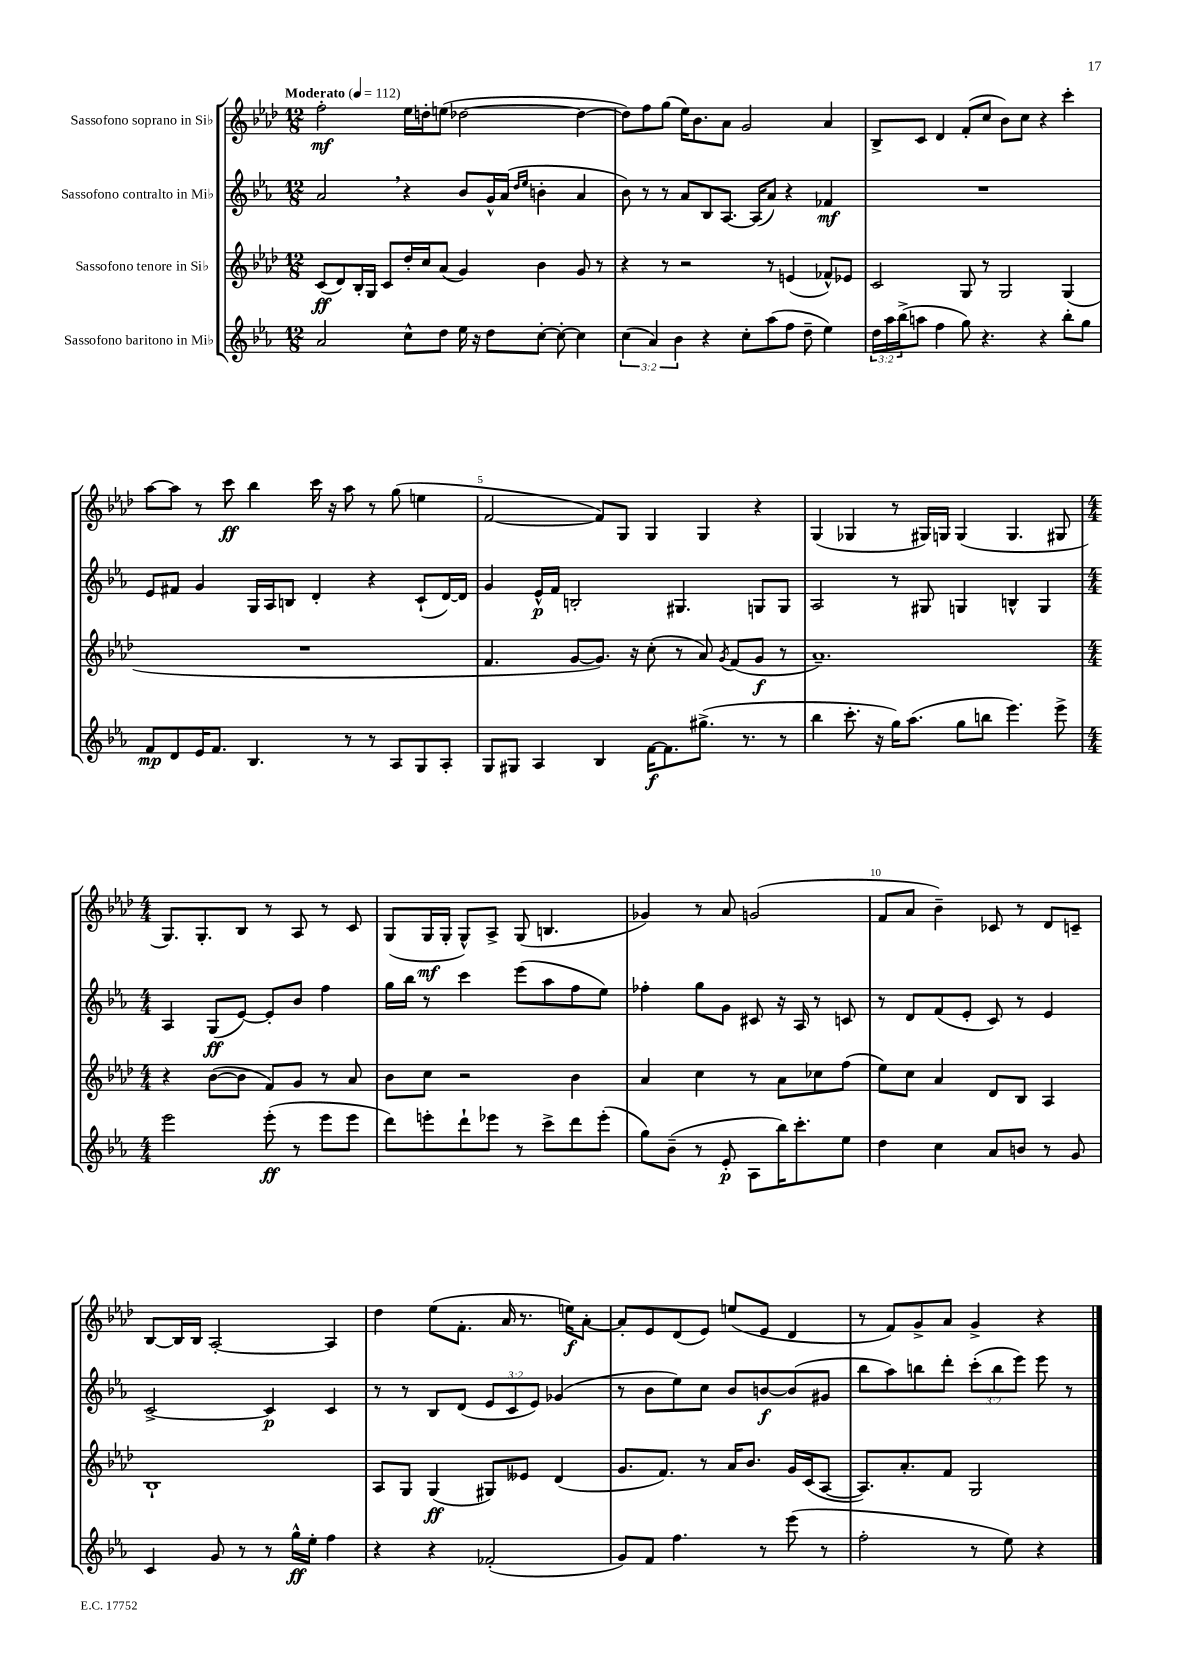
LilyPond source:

<<
\new StaffGroup <<
\new Staff = "s0" \with { instrumentName = "Sassofono soprano in Sib" } {
    \clef treble \key aes \major \numericTimeSignature \time 12/8 \tempo "Moderato" 4 = 112
    f''2-.\mf ees''16 d''16-. e''8( des''2~ des''4~ |
    des''8) f''8 g''8( ees''16) bes'8. aes'8 g'2 aes'4 |
    bes8-> c'8 des'4 f'8-.( c''8 bes'8) c''8 r4 c'''4-. |
    aes''8~ aes''8 r8 c'''8\ff bes''4 c'''16 r16 aes''8 r8 g''8( e''4 |
    f'2~ f'8) g8 g4 g4 r4 |
    g4( ges4 r8 gis16) g16 g4( g4. gis8 |
    \numericTimeSignature \time 4/4 g8.) g8.-. bes8 r8 aes8 r8 c'8 |
    g8( g16\mf g16-. g8-^) aes8-> g8( b4. |
    ges'4) r8 aes'8 g'2( |
    f'8 aes'8 bes'4--) ces'8 r8 des'8 c'8-- |
    bes8~ bes16 bes16 aes2~-. aes4 |
    des''4 ees''8( f'8.-. aes'16 r8. e''16\f) aes'8~-. |
    aes'8-. ees'8 des'8( ees'8) e''8( ees'8 des'4 |
    r8 f'8) g'8-> aes'8 g'4-> r4 \bar "|." |
}
\new Staff = "s1" \with { instrumentName = "Sassofono contralto in Mib" } {
    \clef treble \key ees \major \numericTimeSignature \time 12/8 \override Staff.TupletNumber.text = #tuplet-number::calc-fraction-text
    aes'2 \breathe r4 bes'8 g'16-^ aes'16( \grace { d''16 ees''16 } b'4-. aes'4 |
    bes'8) r8 r8 aes'8 bes8 aes8.~ aes16( aes'8) r4 fes'4\mf |
    R1. |
    ees'8 fis'8 g'4 g16 aes16 b8 d'4-. r4 c'8-!( d'16~) d'16 |
    g'4 ees'16-^\p f'16 b2-. gis4. g8 g8 |
    aes2 r8 gis8 g4 b4-^ g4 |
    \numericTimeSignature \time 4/4 aes4 g8\ff( ees'8~) ees'8-. bes'8 f''4 |
    g''16 bes''16 r8 c'''4 ees'''8( aes''8 f''8 ees''8) |
    fes''4-. g''8 g'8 cis'8 r16 aes16 r8 c'8 |
    r8 d'8 f'8( ees'8-. c'8) r8 ees'4 |
    c'2~-> c'4\p c'4 |
    r8 r8 bes8 d'8( \tuplet 3/2 { ees'8 c'8 ees'8) } ges'4( |
    r8 bes'8 ees''8) c''8 bes'8 b'8~\f b'8( gis'8 |
    bes''8 aes''8) b''8 d'''8-. \tuplet 3/2 { c'''8-.( b''8 ees'''8) } ees'''8 r8 \bar "|." |
}
\new Staff = "s2" \with { instrumentName = "Sassofono tenore in Sib" } {
    \clef treble \key aes \major \numericTimeSignature \time 12/8
    c'8\ff( des'8) bes16-. g16 c'8 des''16-. c''16 aes'8( g'4) bes'4 g'8 r8 |
    r4 r8 r2 r8 e'4( fes'8-^) ees'8 |
    c'2 g8 r8 g2 g4( |
    R1. |
    f'4. g'8~ g'8.) r16 c''8-.( r8 aes'8) \acciaccatura { g'8 } f'8( g'8\f r8 |
    aes'1.--) |
    \numericTimeSignature \time 4/4 r4 bes'8~( bes'8 f'8) g'8 r8 aes'8 |
    bes'8 c''8 r2 bes'4 |
    aes'4 c''4 r8 aes'8 ces''8 f''8( |
    ees''8) c''8 aes'4 des'8 bes8 aes4 |
    bes1-! |
    aes8 g8 g4\ff( gis8) eeses'8 des'4( |
    g'8. f'8.) r8 aes'16 bes'8. g'16 c'16( aes8~ |
    aes8.) aes'8.-. f'8 g2 \bar "|." |
}
\new Staff = "s3" \with { instrumentName = "Sassofono baritono in Mib" } {
    \clef treble \key ees \major \numericTimeSignature \time 12/8 \override Staff.TupletNumber.text = #tuplet-number::calc-fraction-text
    aes'2 c''8-^ d''8 ees''16 r16 d''8 c''8~-. c''8~-. c''4 |
    \tuplet 3/2 { c''4( aes'4) bes'4 } r4 c''8-. aes''8( f''8 d''8-- ees''4) |
    \tuplet 3/2 { d''16 aes''16 bes''16->( } a''8 f''4 g''8) r4. r4 bes''8-. g''8 |
    f'8\mp d'8 ees'16 f'8. bes4. r8 r8 aes8 g8 aes8-. |
    g8 gis8 aes4 bes4 f'16~\f f'8. gis''8.->( r8. r8 |
    bes''4 c'''8.-. r16 g''16) aes''8.( g''8 b''8 ees'''4.) ees'''8-> |
    \numericTimeSignature \time 4/4 ees'''2 ees'''8-.\ff( r8 ees'''8 ees'''8 |
    d'''8) e'''8-. d'''8-! ees'''8 r8 c'''8-> d'''8 ees'''8-.( |
    g''8) bes'8--( r8 ees'8-.\p aes8 bes''16) c'''8.-. ees''8 |
    d''4 c''4 aes'8 b'8 r8 g'8 |
    c'4 g'8 r8 r8 g''16-^\ff ees''16-. f''4 |
    r4 r4 fes'2-.( |
    g'8) f'8 f''4. r8 ees'''8( r8 |
    f''2-. r8 ees''8) r4 \bar "|." |
}
>>
>>
\layout { \context { \Score \override BarNumber.break-visibility = ##(#f #t #t) barNumberVisibility = #(every-nth-bar-number-visible 5) } }
